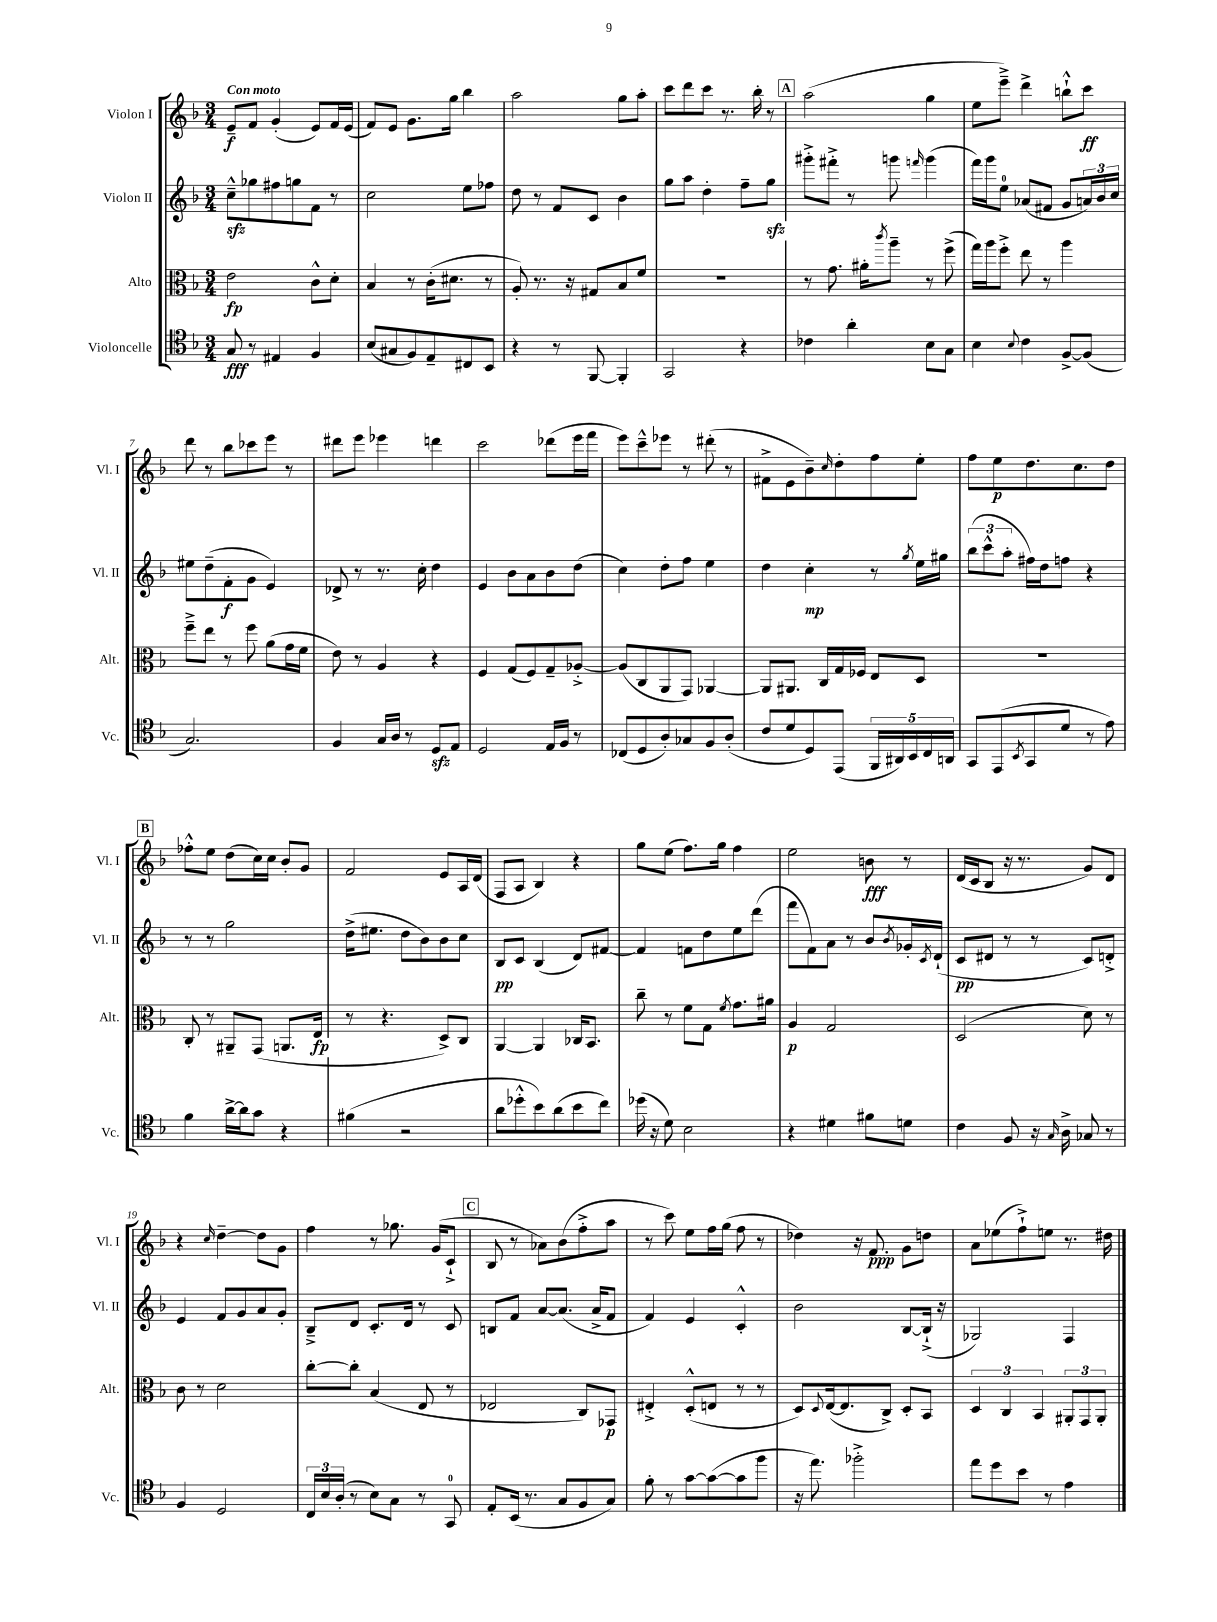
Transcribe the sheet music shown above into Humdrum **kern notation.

**kern	**dynam	**kern	**dynam	**kern	**dynam	**kern	**dynam
*part4	*part4	*part3	*part3	*part2	*part2	*part1	*part1
*staff4	*staff4	*staff3	*staff3	*staff2	*staff2	*staff1	*staff1
*I"Violoncelle	*	*I"Alto	*	*I"Violon II	*	*I"Violon I	*
*I'Vc.	*	*I'Alt.	*	*I'Vl. II	*	*I'Vl. I	*
*clefC4	*	*clefC3	*	*clefG2	*	*clefG2	*
*k[b-]	*	*k[b-]	*	*k[b-]	*	*k[b-]	*
*M3/4	*	*M3/4	*	*M3/4	*	*M3/4	*
=1	=1	=1	=1	=1	=1	=1	=1
!	!	!	!	!	!	!LO:TX:a:B:t=Con moto	!
8G/	fff	2e\	fp	8cczz~^^\L	.	8e~/L	f
8r	.	.	.	8gg-X\	.	8f/J	.
4E#X/	.	.	.	8ff#X\	.	(4g'/	.
.	.	.	.	8ggn\	.	.	.
4F/	.	8c^^\L	.	8f\J	.	8e/L)	.
.	.	8d'\J	.	8r	.	16f/L	.
.	.	.	.	.	.	(16e/JJ	.
=2	=2	=2	=2	=2	=2	=2	=2
(8B-/L	.	4B-/	.	2cc\	.	8f/L)	.
8G#X/	.	.	.	.	.	8e/J	.
8F/)	.	8r	.	.	.	8.g\L	.
8E~/	.	(16c'\KL	.	.	.	.	.
.	.	8.d#X\J	.	.	.	16gg\Jk	.
8C#X/	.	.	.	8ee\L	.	4bb-\	.
8BB-/J	.	8r	.	8ff-X\J	.	.	.
=3	=3	=3	=3	=3	=3	=3	=3
4r	.	8A'/)	.	8dd\	.	2aa\	.
.	.	8.r	.	8r	.	.	.
8r	.	.	.	8f/L	.	.	.
.	.	16r	.	.	.	.	.
[8FF/	.	8G#X/L	.	8c/J	.	.	.
4FF'/]	.	8B-/	.	4b-\	.	8gg\L	.
.	.	8f/J	.	.	.	8aa'\J	.
=4	=4	=4	=4	=4	=4	=4	=4
2GG/	.	2.r	.	8gg\L	.	8ccc\L	.
.	.	.	.	8aa\J	.	8ddd\	.
.	.	.	.	4dd'\	.	8ccc\J	.
.	.	.	.	.	.	8.r	.
4r	.	.	.	8ff~\L	.	.	.
.	.	.	.	.	.	16bb-'\	.
.	.	.	.	8ggzz\J	.	8r	.
!!LO:REH:place=s1:t=A
=5	=5	=5	=5	=5	=5	=5	=5
4c-X\	.	8r	.	8ggg#X'^\L	.	(2aa\	.
.	.	8.g\	.	8fff#X'^\J	.	.	.
4a'\	.	.	.	8r	.	.	.
.	.	16a#X'\KL	.	.	.	.	.
.	.	8qccc/	.	.	.	.	.
.	.	8aa~\J	.	8gggn\	.	.	.
.	.	.	.	16qqfffn/	.	.	.
8B-\L	.	8r	.	(4ggg\	.	4gg\	.
8G\J	.	(8ff^\	.	.	.	.	.
=6	=6	=6	=6	=6	=6	=6	=6
4B-\	.	16gg\LL)	.	16fff\LL)	.	8ee\L	.
.	.	16aa\J	.	16ggg\J	.	.	.
.	.	8ff'^\J	.	8ee\J	.	8eee~^\J)	.
8qqB-/	.	.	.	.	.	.	.
4c\	.	8ee\	.	(8a-X/L	.	4ddd^\	.
.	.	8r	.	8f#X/J	.	.	.
[8F^/L	.	4aa\	.	8g/L	.	8bbn`^^\L	.
(8F/J]	.	.	.	24an/L)	.	8ccc\J	ff
.	.	.	.	24b-/	.	.	.
.	.	.	.	24cc/JJ	.	.	.
!!LO:LB:g=z
=7	=7	=7	=7	=7	=7	=7	=7
2.G/)	.	8ff~^\L	.	8ee#X\L	.	8ddd\	.
.	.	8ee\J	.	(8dd~\	.	8r	.
.	.	8r	.	8f'\	f	8bb-\L	.
.	.	8ff\	.	8g\J	.	8ccc-X\	.
.	.	(8a\L	.	4e/)	.	8eee\J	.
.	.	16g\L	.	.	.	8r	.
.	.	16f\JJ	.	.	.	.	.
=8	=8	=8	=8	=8	=8	=8	=8
4F/	.	8e\)	.	8d-X^/	.	8ddd#X\L	.
.	.	8r	.	8r	.	8eee\J	.
16G/LL	.	4A/	.	8.r	.	4eee-X\	.
16A/JJ	.	.	.	.	.	.	.
8r	.	.	.	.	.	.	.
.	.	.	.	16cc'\	.	.	.
8Dzz/L	.	4r	.	4dd\	.	4dddn\	.
8E/J	.	.	.	.	.	.	.
=9	=9	=9	=9	=9	=9	=9	=9
2D/	.	4F/	.	4e/	.	2ccc\	.
.	.	(8G/L	.	8b-\L	.	.	.
.	.	8F/)	.	8a\	.	.	.
16E/LL	.	8G~/	.	8b-\	.	(8ddd-X\L	.
16F/JJ	.	.	.	.	.	.	.
8r	.	[8A-X'^/J	.	(8dd\J	.	16eee\L	.
.	.	.	.	.	.	16fff\JJ	.
=10	=10	=10	=10	=10	=10	=10	=10
(8C-X/L	.	(8A-/L]	.	4cc\)	.	8eee\L)	.
8D/	.	8C/	.	.	.	8ccc~^^\	.
8A'/)	.	8AA/	.	8dd'\L	.	8eee-X\J	.
8G-X/	.	8GG/J)	.	8ff\J	.	8r	.
8F/	.	[4AA-X/	.	4ee\	.	(8ddd#X'\	.
(8A'/J	.	.	.	.	.	8r	.
=11	=11	=11	=11	=11	=11	=11	=11
8c/L	.	8AA-/L]	.	4dd\	.	8f#X^\L	.
8d/	.	8.AA#X/J	.	.	.	8e\	.
8D/)	.	.	.	4cc'\	mp	8b-~\)	.
.	.	16C/LL	.	.	.	.	.
.	.	.	.	.	.	16qqcc/	.
(8EE/J	.	16G/	.	.	.	8dd'\	.
.	.	16F-X/JJ	.	.	.	.	.
20FF/LL	.	8E/L	.	8r	.	8ff\	.
20AA#X/)	.	.	.	.	.	.	.
20BB-/	.	.	.	.	.	.	.
.	.	.	.	8qgg/	.	.	.
.	.	8D/J	.	16ee\LL	.	8ee'\J	.
20C/	.	.	.	.	.	.	.
.	.	.	.	16gg#X\JJ	.	.	.
20AAn/JJ	.	.	.	.	.	.	.
=12	=12	=12	=12	=12	=12	=12	=12
8GG/L	.	2.r	.	(12bb-\L	.	8ff\L	.
.	.	.	.	12ccc^^\	.	.	.
(8EE/	.	.	.	.	.	8ee\	p
.	.	.	.	12aa'\J	.	.	.
8qBB-/	.	.	.	.	.	.	.
8GG/	.	.	.	16ff#X\LL)	.	8.dd\	.
.	.	.	.	16dd\J	.	.	.
8d/J	.	.	.	8ffn\J	.	.	.
.	.	.	.	.	.	8.cc\	.
8r	.	.	.	4r	.	.	.
8e\)	.	.	.	.	.	8dd\J	.
!!LO:LB:g=z
!!LO:REH:place=s1:t=B
=13	=13	=13	=13	=13	=13	=13	=13
4f\	.	8C'/	.	8r	.	8ff-X'^^\L	.
.	.	8r	.	8r	.	8ee\J	.
[16a^\LL	.	8AA#X~/L	.	2gg\	.	(8dd\L	.
16a\J]	.	.	.	.	.	.	.
8g\J	.	(8GG/J	.	.	.	16cc\L)	.
.	.	.	.	.	.	16cc\JJ	.
4r	.	8.AAn/L	.	.	.	8b-'/L	.
.	.	.	.	.	.	8g/J	.
.	.	16E/Jk	fp	.	.	.	.
=14	=14	=14	=14	=14	=14	=14	=14
(4f#X\	.	8r	.	(16dd^\KL	.	2f/	.
.	.	.	.	8.ee#X\J	.	.	.
.	.	4.r	.	.	.	.	.
2r	.	.	.	8dd\L	.	.	.
.	.	.	.	8b-\)	.	.	.
.	.	8D^/L)	.	8b-\	.	8e/L	.
.	.	8C/J	.	8cc\J	.	16A/L	.
.	.	.	.	.	.	(16d/JJ	.
=15	=15	=15	=15	=15	=15	=15	=15
8a\L	.	[4AA/	.	8B-/L	pp	8F/L	.
8dd-X'^^\	.	.	.	8c/J	.	8A/J	.
8b-\)	.	4AA/]	.	(4B-/	.	4B-/)	.
(8a\	.	.	.	.	.	.	.
8b-\	.	16C-X/KL	.	8d/L)	.	4r	.
.	.	8.BB-/J	.	.	.	.	.
8cc\J)	.	.	.	[8f#X/J	.	.	.
=16	=16	=16	=16	=16	=16	=16	=16
(16dd-X\	.	8cc~\	.	4f#/]	.	8gg\L	.
16r	.	.	.	.	.	.	.
8d\)	.	8r	.	.	.	(8ee\J	.
2B-\	.	8f\L	.	8fn\L	.	8.ff\L)	.
.	.	8G\J	.	8dd\	.	.	.
.	.	.	.	.	.	16gg\Jk	.
.	.	8qf/	.	.	.	.	.
.	.	8.g\L	.	8ee\	.	4ff\	.
.	.	.	.	(8ddd\J	.	.	.
.	.	16a#X\Jk	.	.	.	.	.
=17	=17	=17	=17	=17	=17	=17	=17
4r	.	4A/	p	8fff\L	.	2ee\	.
.	.	.	.	8f\)	.	.	.
4d#X\	.	2G/	.	8a\J	.	.	.
.	.	.	.	8r	.	.	.
8f#X\L	.	.	.	8b-/L	.	8bn\	fff
.	.	.	.	8qb-/	.	.	.
8dn\J	.	.	.	16g-X'/L	.	8r	.
.	.	.	.	8qc/	.	.	.
.	.	.	.	(16d`/JJ	.	.	.
=18	=18	=18	=18	=18	=18	=18	=18
4c\	.	(2D/	.	8c/L	pp	(16d/LL	.
.	.	.	.	.	.	16c/J	.
.	.	.	.	8d#X/J	.	8B-/J	.
8F/	.	.	.	8r	.	16r	.
.	.	.	.	.	.	8.r	.
16r	.	.	.	8r	.	.	.
16qqG/	.	.	.	.	.	.	.
16A^\	.	.	.	.	.	.	.
8G-X/	.	8d\)	.	8c/L)	.	8g/L)	.
8r	.	8r	.	8dn'^/J	.	8d/J	.
!!LO:LB:g=z
=19	=19	=19	=19	=19	=19	=19	=19
4F/	.	8c\	.	4e/	.	4r	.
.	.	8r	.	.	.	.	.
.	.	.	.	.	.	16qqcc/	.
2D/	.	2d\	.	8f/L	.	[4dd~\	.
.	.	.	.	8g/	.	.	.
.	.	.	.	8a/	.	8dd\L]	.
.	.	.	.	8g'/J	.	8g\J	.
=20	=20	=20	=20	=20	=20	=20	=20
24C/LL	.	[8cc'\L	.	8B-~^/L	.	4ff\	.
24B-/	.	.	.	.	.	.	.
(24A'/JJ	.	.	.	.	.	.	.
8r	.	8cc'\J]	.	8d/J	.	.	.
8B-\L)	.	(4B-/	.	8.c'/L	.	8r	.
8G\J	.	.	.	.	.	8.gg-X\	.
.	.	.	.	16d/Jk	.	.	.
8r	.	8E/	.	8r	.	.	.
.	.	.	.	.	.	(16g/KL	.
8GG/	.	8r	.	8c/	.	8c`^/J	.
!!LO:REH:place=s1:t=C
=21	=21	=21	=21	=21	=21	=21	=21
8E'/L	.	2E-X/	.	8Bn/L	.	8B-/	.
(16BB-/Jk	.	.	.	8f/J	.	8r	.
8.r	.	.	.	.	.	.	.
.	.	.	.	[8a/L	.	8a-X\L)	.
8G/L	.	.	.	(8.a/J]	.	(8b-\	.
8F/	.	8C/L)	.	.	.	8ff'^\	.
.	.	.	.	16a^/KL	.	.	.
8G/J)	.	8GG-X/J	p	8f/J	.	8aa\J	.
=22	=22	=22	=22	=22	=22	=22	=22
8f'\	.	4E#X'^/	.	4f/)	.	8r	.
8r	.	.	.	.	.	8ccc\)	.
[8g\L	.	(8D'^^/L	.	4e/	.	8ee\L	.
(8g\_	.	8En/J	.	.	.	16ff\L	.
.	.	.	.	.	.	(16gg\JJ	.
8g\]	.	8r	.	4c'^^/	.	8ff\	.
8ff\J	.	8r	.	.	.	8r	.
=23	=23	=23	=23	=23	=23	=23	=23
16r	.	8D/L)	.	2b-\	.	4dd-X\)	.
8.ee\)	.	.	.	.	.	.	.
.	.	8qqD/	.	.	.	.	.
.	.	([16E/k	.	.	.	.	.
.	.	8.E/]	.	.	.	.	.
2ff-X'^\	.	.	.	.	.	16r	.
.	.	.	.	.	.	8.f/	ppp
.	.	8C^/J)	.	.	.	.	.
.	.	8D'/L	.	[8B-/L	.	8g\L	.
.	.	8BB-/J	.	(16B-`^/Jk]	.	8ddn\J	.
.	.	.	.	16r	.	.	.
=24	=24	=24	=24	=24	=24	=24	=24
8ee\L	.	6D/	.	2G-X/)	.	8a\L	.
8dd\	.	.	.	.	.	(8ee-X\	.
.	.	6C/	.	.	.	.	.
8b-\J	.	.	.	.	.	8ff`^\)	.
.	.	6BB-/	.	.	.	.	.
8r	.	.	.	.	.	8een\J	.
4e\	.	12AA#X'/L	.	4F/	.	8.r	.
.	.	12GG/	.	.	.	.	.
.	.	12AA#'/J	.	.	.	.	.
.	.	.	.	.	.	16dd#X\	.
==	==	==	==	==	==	==	==
*-	*-	*-	*-	*-	*-	*-	*-
